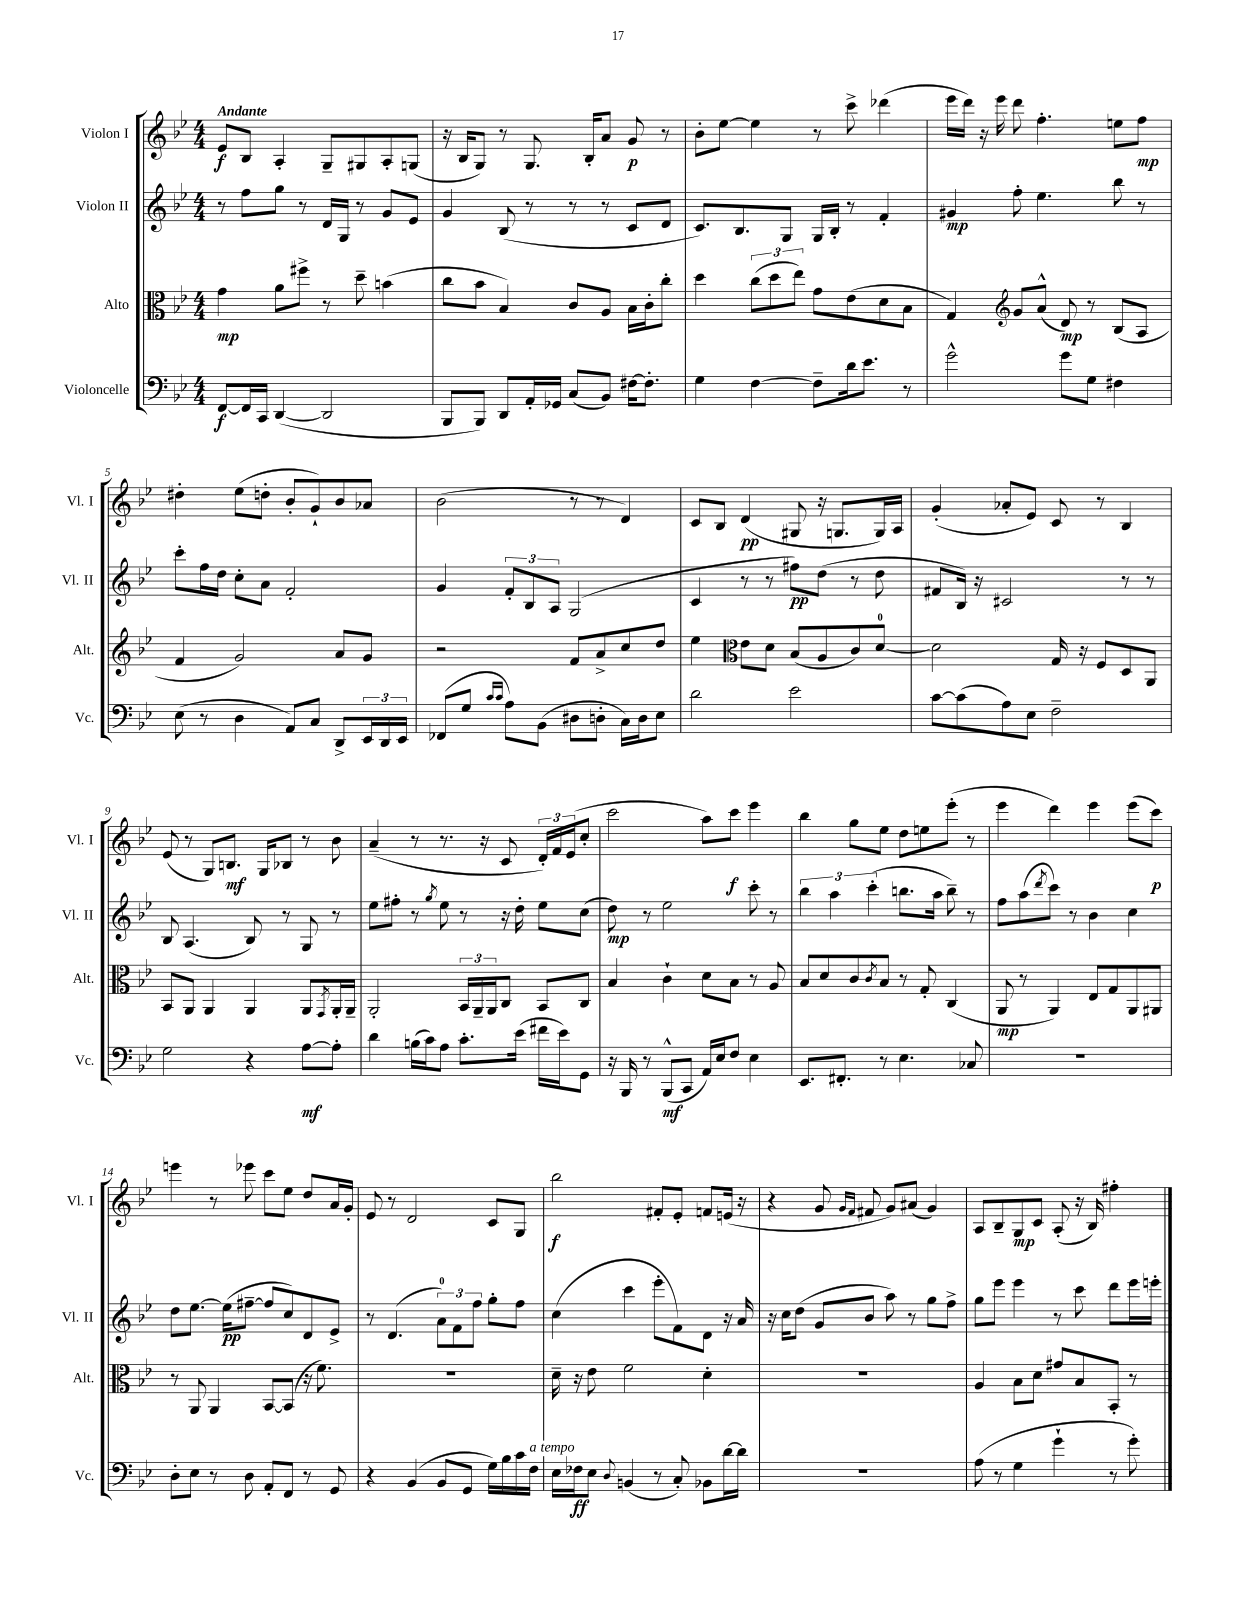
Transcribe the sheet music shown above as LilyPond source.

<<
\new StaffGroup <<
\new Staff = "s0" \with { instrumentName = "Violon I" shortInstrumentName = "Vl. I" } {
    \clef treble \key bes \major \numericTimeSignature \time 4/4 \tempo "Andante"
    ees'8\f bes8 a4-. g8-- gis8 a8-. g8( |
    r16 bes16 g8) r8 g8. bes16-. a'8 g'8\p r8 |
    bes'8-. ees''8~ ees''4 r8 c'''8-> des'''4( |
    ees'''16 d'''16) r16 ees'''16 d'''8 f''4.-. e''8 f''8\mp |
    dis''4-. ees''8( d''8-. bes'8-. g'8-!) bes'8 aes'8 |
    bes'2( r8 r8 d'4) |
    c'8 bes8 d'4\pp( gis8 r16 g8. g16) a16 |
    g'4-.( aes'8-. ees'8) c'8 r8 bes4 |
    ees'8( r8 g8) b8.\mf g16 bes8 r8 bes'8 |
    a'4--( r8 r8. r16 c'8 \tuplet 3/2 { d'16-.) f'16 ees'16( } c''8-. |
    c'''2 a''8) c'''8\f ees'''4 |
    bes''4 g''8 ees''8 d''8 e''8 ees'''8-.( r8 |
    ees'''4 d'''4) ees'''4 ees'''8( c'''8\p) |
    e'''4 r8 ees'''8 c'''8 ees''8 d''8 a'16 g'16-. |
    ees'8 r8 d'2 c'8 g8 |
    bes''2\f fis'8-. ees'8-. f'8 e'16( r16 |
    r4 g'8 \grace { g'16 f'16 } fis'8 g'8) ais'8( g'4) |
    a8 bes8-- g8\mp c'8 a8-.( r16 bes16) fis''4-. \bar "|." |
}
\new Staff = "s1" \with { instrumentName = "Violon II" shortInstrumentName = "Vl. II" } {
    \clef treble \key bes \major \numericTimeSignature \time 4/4
    r8 f''8 g''8 r8 d'16 g16 r8 g'8 ees'8 |
    g'4 bes8( r8 r8 r8 c'8 d'8 |
    c'8.) bes8. g8 g16 bes16-. r8 f'4-. |
    gis'4\mp f''8-. ees''4. bes''8 r8 |
    c'''8-. f''16 d''16 c''8-. a'8 f'2-. |
    g'4 \tuplet 3/2 { f'8-. bes8 a8 } g2( |
    c'4 r8 r8 fis''8\pp) d''8( r8 d''8 |
    fis'8 bes16) r16 cis'2 r8 r8 |
    bes8 a4.( bes8) r8 g8 r8 |
    ees''8 fis''8-. r8 \acciaccatura { g''8 } ees''8 r8 r16 d''16-. ees''8 c''8( |
    d''8\mp) r8 ees''2 c'''8-. r8 |
    \tuplet 3/2 { bes''4 a''4 c'''4-.( } b''8. a''16 b''8--) r8 |
    f''8 a''8( \acciaccatura { d'''8 } c'''8) r8 bes'4 c''4 |
    d''8 ees''8.~ ees''16\pp( fis''8~-- fis''8 c''8) d'8 ees'8-> |
    r8 d'4.( \tuplet 3/2 { a'8-0) f'8 f''8 } g''8-. f''8 |
    c''4( c'''4 ees'''8-. f'8) d'8 r16 a'16 |
    r16 c''16 d''8( g'8 bes'8 a''8) r8 g''8 f''8-> |
    g''8 ees'''8 ees'''4 r8 c'''8 d'''8 ees'''16 e'''16-. \bar "|." |
}
\new Staff = "s2" \with { instrumentName = "Alto" shortInstrumentName = "Alt." } {
    \clef alto \key bes \major \numericTimeSignature \time 4/4
    g'4\mp a'8 fis''8-> r8 d''8-- b'4( |
    c''8 bes'8 bes4) c'8 a8 bes16 c'16-. c''8-. |
    d''4 \tuplet 3/2 { c''8( d''8 ees''8) } g'8 ees'8( d'8 bes8 |
    g4) \clef treble g'8 a'8-^( d'8\mp) r8 bes8( a8 |
    f'4 g'2) a'8 g'8 |
    r2 f'8 a'8-> c''8 d''8 |
    ees''4 \clef alto ees'8 d'8 bes8( a8 c'8) d'8-0~ |
    d'2 g16 r16 f8 d8 a,8 |
    bes,8 a,8 a,4 a,4 a,8 \acciaccatura { g,8 } a,16-. a,16-- |
    a,2-. \tuplet 3/2 { bes,16 a,16-- a,16 } c8 bes,8 c8 |
    bes4 c'4-! d'8 bes8 r8 a8 |
    bes8 d'8 c'8 \acciaccatura { c'8 } bes8 r8 g8-. c4( |
    a,8\mp r8 a,4) ees8 g8 a,8 ais,8 |
    r8 a,8 a,4 bes,8~ bes,8( r16 f'8.) |
    r1 |
    d'16-- r16 ees'8 f'2 d'4-. |
    R1 |
    a4 bes8 d'8 gis'8 bes8 bes,8-. r8 \bar "|." |
}
\new Staff = "s3" \with { instrumentName = "Violoncelle" shortInstrumentName = "Vc." } {
    \clef bass \key bes \major \numericTimeSignature \time 4/4
    f,8~\f f,16 c,16 d,4~( d,2 |
    bes,,8 bes,,8) d,8 a,16-. ges,16 c8( bes,8) fis16~ fis8.-. |
    g4 f4~ f8-- d'16 ees'8. r8 |
    g'2-^ g'8 g8 fis4 |
    ees8( r8 d4 a,8) c8 d,8-> \tuplet 3/2 { ees,16 d,16 ees,16 } |
    fes,8( g8 \grace { c'16 c'16 } a8) bes,8( dis8 d8-. c16) d16 ees8 |
    d'2 ees'2 |
    c'8~ c'8( a8) ees8 f2-- |
    g2 r4 a8~\mf a8-. |
    d'4 b16( c'16) a8 c'8.-. ees'16( fis'16 ees'16) g,8 |
    r16 bes,,16 r8 bes,,8-^\mf( c,8 a,16) ees16 f8 ees4 |
    ees,8. fis,8.-. r8 ees4. ces8 |
    R1 |
    d8-. ees8 r8 d8 a,8-. f,8 r8 g,8 |
    r4 bes,4( bes,8 g,8 g16) bes16 c'16 f16^\markup { \italic "a tempo" } |
    ees16 fes16\ff ees8 \appoggiatura { d8 } b,4( r8 c8-.) bes,8 d'16~ d'16 |
    R1 |
    a8( r8 g4 g'4-! r8 g'8-.) \bar "|." |
}
>>
>>
